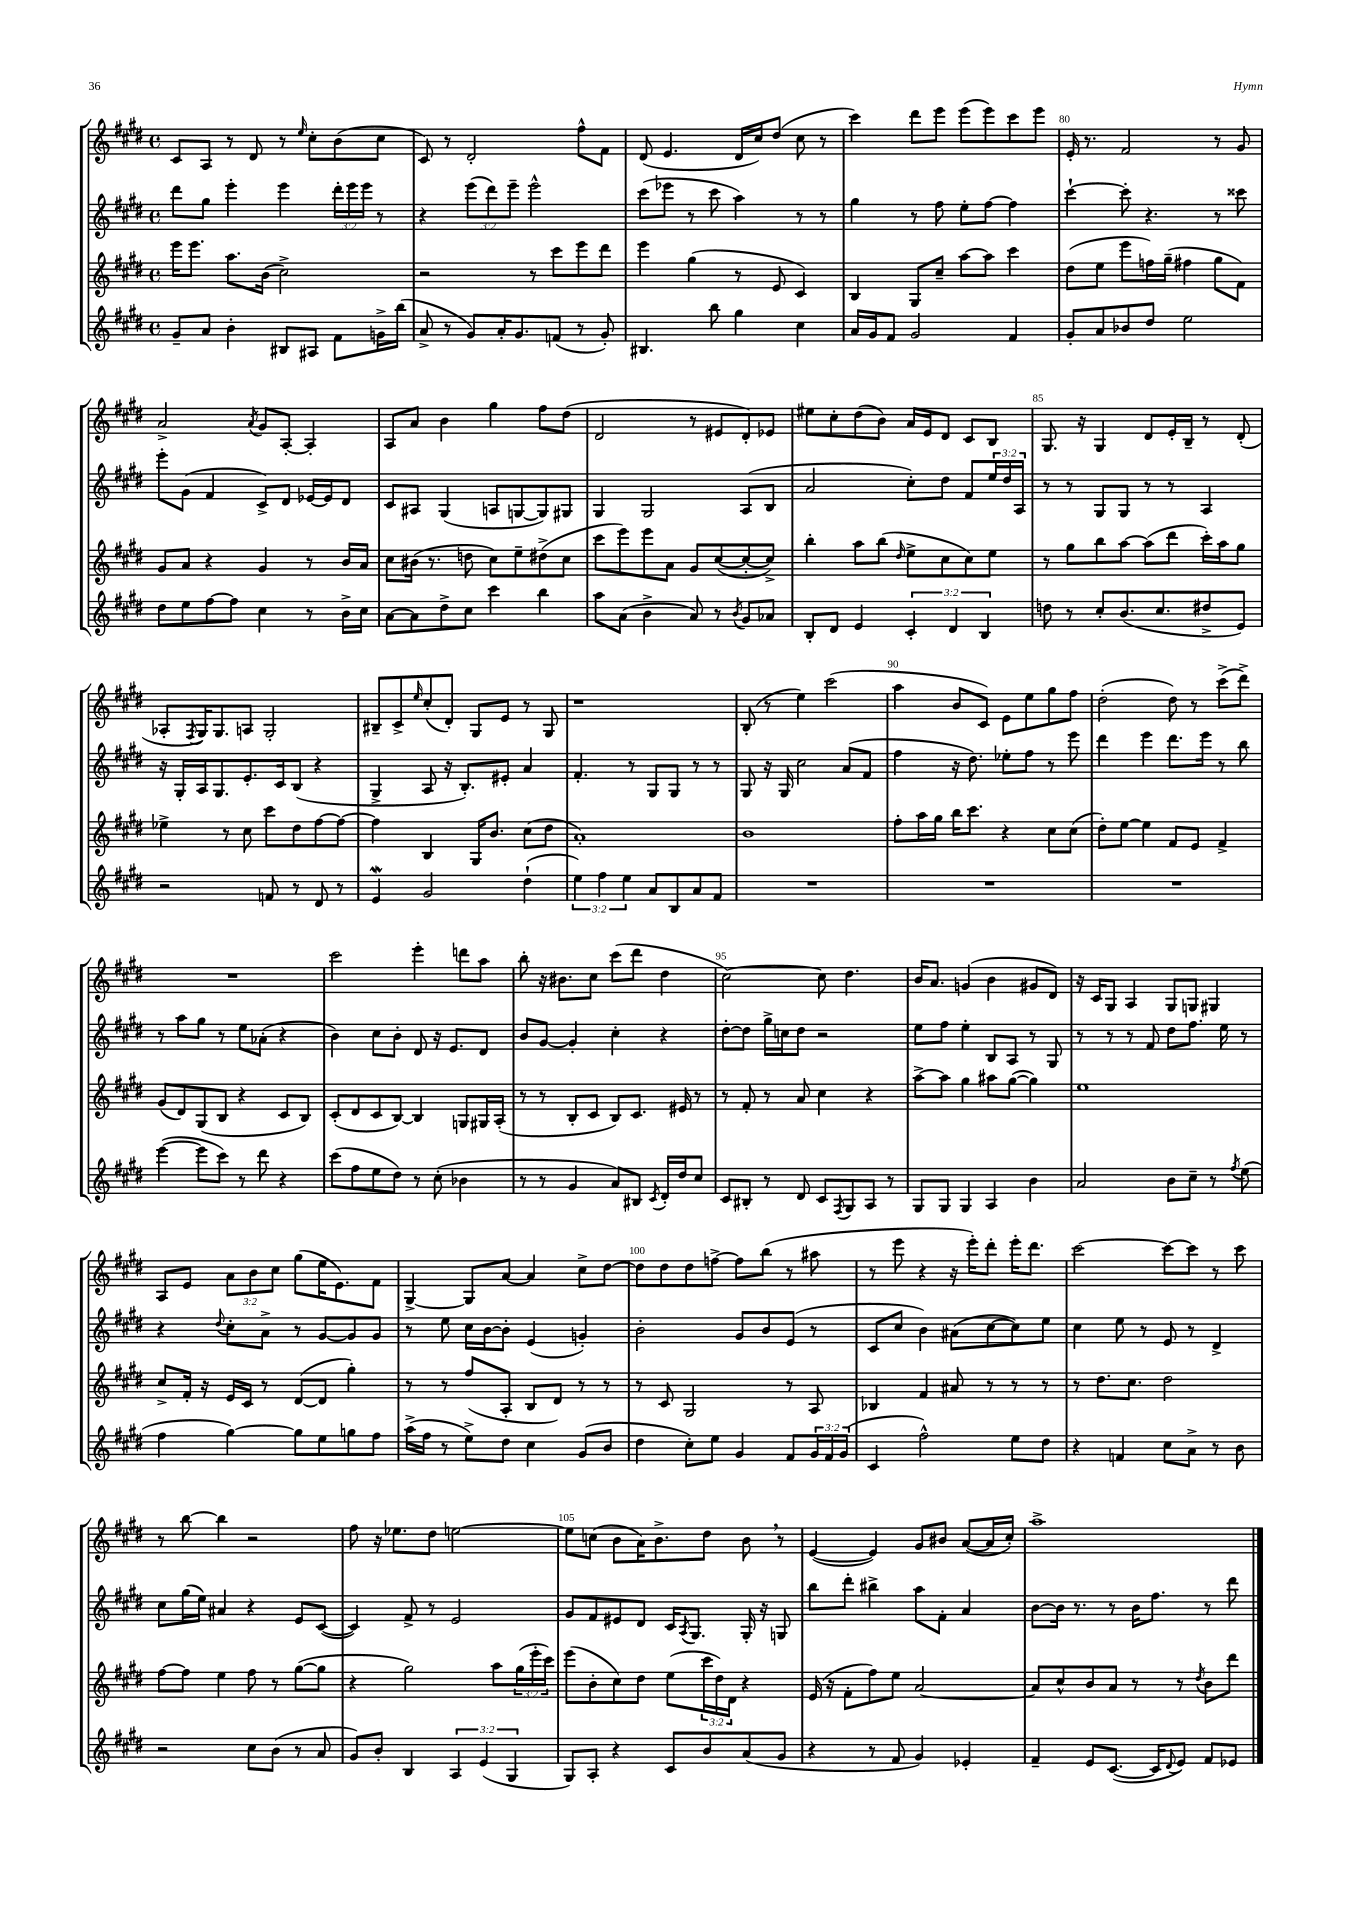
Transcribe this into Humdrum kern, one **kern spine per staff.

**kern	**kern	**kern	**kern
*part4	*part3	*part2	*part1
*staff4	*staff3	*staff2	*staff1
*clefG2	*clefG2	*clefG2	*clefG2
*k[f#c#g#d#]	*k[f#c#g#d#]	*k[f#c#g#d#]	*k[f#c#g#d#]
*M4/4	*M4/4	*M4/4	*M4/4
*met(c)	*met(c)	*met(c)	*met(c)
=76	=76	=76	=76
8g#~/L	16eee\KL	8ddd#\L	8c#/L
.	8.eee\J	.	.
8a/J	.	8gg#\J	8A/J
4b'\	8.aa\L	4eee'\	8r
.	.	.	8d#/
.	(16b\Jk	.	.
8B#X/L	2cc#^\)	4eee\	8r
.	.	.	16qqee/
8A#X/J	.	.	8cc#'\L
8f#\L	.	24ddd#'\LL	(8b\
.	.	24eee\	.
.	.	24eee\JJ	.
16gn^\L	.	8r	8cc#\J
(16bb\JJ	.	.	.
=77	=77	=77	=77
8a^/	2r	4r	8c#/)
8r	.	.	8r
8g#/L)	.	(12eee\L	2d#'/
.	.	12ddd#\)	.
16a'/K	.	.	.
.	.	12eee~\J	.
8.g#/	.	.	.
.	8r	2eee^^\	.
(8fn/J	8ccc#\L	.	.
8r	8eee\	.	8ff#^^\L
8g#'/)	8ddd#\J	.	8f#\J
=78	=78	=78	=78
4.B#X/	4eee\	(8ccc#\L	(8d#/
.	.	8eee-X\J	4.e/
.	(4gg#\	8r	.
8bb\	.	8ccc#\	.
4gg#\	8r	4aa\)	16d#/LL
.	.	.	16cc#/J)
.	8e/	.	(8dd#/J
4cc#\	4c#/)	8r	8cc#\
.	.	8r	8r
=79	=79	=79	=79
16a/LL	4B/	4gg#\	4ccc#\)
16g#/J	.	.	.
8f#/J	.	.	.
2g#/	8G#/L	8r	8ddd#\L
.	8cc#~/J	8ff#\	8eee\J
.	[8aa\L	8ee'\L	(8eee\L
.	8aa\J]	[8ff#\J	8eee\)
4f#/	4ccc#\	4ff#\]	8ccc#\
.	.	.	8eee\J
=80	=80	=80	=80
8g#'/L	(8dd#\L	[4ccc#`\	16e'/
.	.	.	8.r
8a/	8ee\J	.	.
8b-X/	8eee\L	8ccc#'\]	2f#/
8dd#/J	16ffn\L)	4.r	.
.	(16gg#~\JJ	.	.
2ee\	4ff#X\	.	.
.	8gg#\L	8r	8r
.	8f#\J)	8ccc##X\	8g#/
!!LO:LB:g=z
=81	=81	=81	=81
8dd#\L	8g#/L	8eee'\L	2a^/
8ee\	8a/J	(8g#\J	.
[8ff#\	4r	4f#/	.
8ff#\J]	.	.	.
.	.	.	8qa/
4cc#\	4g#/	8c#^/L)	8g#/L
.	.	8d#/J	[8A'/J
8r	8r	[16e-X/LL	4A'/]
.	.	16e-/J]	.
16b^\LL	16b/LL	8d#/J	.
16cc#\JJ	16a/JJ	.	.
=82	=82	=82	=82
[8a\L	8cc#\L	8c#/L	8A/L
8a\]	(16b#X\Jk	8A#X/J	8a/J
.	8.r	.	.
8dd#^\	.	(4G#/	4b\
8cc#\J	8ddn\	.	.
4ccc#\	8cc#\L)	8An/L	4gg#\
.	8ee~\	[8Gn/	.
4bb\	(8dd#X^\	8G/])	8ff#\L
.	8cc#\J	8G#X/J	(8dd#\J
=83	=83	=83	=83
8aa\L	8ccc#\L	4G#/	2d#/
(8a\J	8eee\)	.	.
4b^\	8eee\	2G#/	.
.	8a\J	.	.
8a/)	8g#/L	.	8r
8r	([8cc#/	.	8e#X/L
8qb/	.	.	.
8g#/L	8cc#'/_	(8A/L	8d#'/)
8a-X/J	8cc#^/J])	8B/J	8e-X/J
=84	=84	=84	=84
8B'/L	4bb'\	2a/	8ee#X\L
8d#/J	.	.	8cc#'\
4e/	8aa\L	.	(8dd#\
.	(8bb\J	.	8b\J)
.	16qqdd#/	.	.
6c#'/	8ee^\L	8cc#'\L)	16a/LL
.	.	.	16e/J
.	8cc#\	8dd#\J	8d#/J
6d#/	.	.	.
.	8cc#\)	8f#/L	8c#/L
6B/	.	.	.
.	8ee\J	24ee/L	8B/J
.	.	24dd#/	.
.	.	24A/JJ	.
=85	=85	=85	=85
8ddn\	8r	8r	8.G#/
8r	8gg#\L	8r	.
.	.	.	16r
8cc#'/L	8bb\	8G#/L	4G#/
(8.b/	[8aa\J	8G#/J	.
.	(8aa\L]	8r	8d#/L
8.cc#/	.	.	.
.	8ddd#\J	8r	16e'/L
.	.	.	16B~/JJ
8dd#X^/	16ccc#'\LL)	4A/	8r
.	16aa\J	.	.
8e/J)	8gg#\J	.	(8d#'/
!!LO:LB:g=z
=86	=86	=86	=86
2r	4ee-X^\	16r	8A-X'/L
.	.	16G#'/LL	.
.	.	.	8qF#/
.	.	16A/J	16G#/K)
.	.	8.G#/	8.G#/
.	8r	.	.
.	8cc#\	8.e'/	8An/J
8fn/	8ccc#\L	.	2G#'/
.	.	16c#/k	.
8r	8dd#\	(8B/J	.
8d#/	[8ff#\	4r	.
8r	8ff#\J_	.	.
=87	=87	=87	=87
4ew/	4ff#\]	4G#^/	8B#X~/L
.	.	.	8c#^/
.	.	.	16qqee/
2g#/	4B/	8A/	(8cc#'/
.	.	16r	8d#'/J)
.	.	8.B'/L)	.
.	16G#/KL	.	8G#/L
.	8.b/J	.	.
.	.	8e#X'/J	8e/J
(4dd#`\	(8cc#\L	4a/	8r
.	8dd#\J	.	8G#/
=88	=88	=88	=88
6ee\)	1a')	4.f#'/	1r
6ff#\	.	.	.
6ee\	.	.	.
.	.	8r	.
8a/L	.	8G#/L	.
8B/	.	8G#/J	.
8a/	.	8r	.
8f#/J	.	8r	.
=89	=89	=89	=89
1r	1b	8G#/	(8B'/
.	.	16r	8r
.	.	16G#/	.
.	.	2cc#\	4ee\)
.	.	.	(2ccc#\
.	.	(8a/L	.
.	.	8f#/J	.
=90	=90	=90	=90
1r	8ff#'\L	4ff#\	4aa\
.	16aa\L	.	.
.	16gg#\JJ	.	.
.	16bb\KL	16r	8b/L
.	8.ccc#\J	8.dd#\)	.
.	.	.	8c#/J)
.	4r	8ee-X'\L	8e\L
.	.	8ff#\J	8ee\
.	8cc#\L	8r	8gg#\
.	(8cc#\J	8eee\	8ff#\J
=91	=91	=91	=91
1r	8dd#'\L)	4ddd#\	(2dd#'\
.	[8ee\J	.	.
.	4ee\]	4eee\	.
.	8f#/L	8.ddd#\L	8dd#\)
.	8e/J	.	8r
.	.	16eee\Jk	.
.	4f#^/	8r	(8ccc#^\L
.	.	8bb\	8ddd#^\J)
!!LO:LB:g=z
=92	=92	=92	=92
([4eee\	(8g#/L	8r	1r
.	8d#/)	8aa\L	.
8eee\L]	(8G#/	8gg#\J	.
8ccc#\J)	8B/J	8r	.
8r	4r	8ee\L	.
8ddd#\	.	(8a-X'\J	.
4r	8c#/L	4r	.
.	8B/J)	.	.
=93	=93	=93	=93
(8ccc#\L	(8c#'/L	4b\)	2ccc#\
8ff#\	8d#/	.	.
8ee\	8c#/	8cc#\L	.
8dd#\J)	[8B/J)	8b'\J	.
8r	4B/]	8d#/	4eee'\
(8cc#'\	.	16r	.
.	.	8.e/L	.
4b-X\	8Gn/L	.	8dddn\L
.	16G#X/L	8d#/J	8aa\J
.	(16A'/JJ	.	.
=94	=94	=94	=94
8r	8r	8b/L	8bb'\
8r	8r	[8g#/J	16r
.	.	.	8.b#X\L
4g#/	8B'/L	4g#'/]	.
.	8c#/J	.	8cc#\J
8a/L)	8B/L)	4cc#'\	(8ccc#\L
8B#X/J	8.c#/J	.	8ddd#\J
8qc#/	.	.	.
16d#'/LL	.	4r	4dd#\
16dd#/J	16e#X/	.	.
8cc#/J	8r	.	.
=95	=95	=95	=95
8c#/L	8r	[8dd#'\L	[2cc#\)
8B#X'/J	8f#'/	8dd#\J]	.
8r	8r	16gg#^\LL	.
.	.	16ccn\J	.
8d#/	8a/	8dd#\J	.
8c#/L	4cc#\	2r	8cc#\]
8qF#/	.	.	.
8G#/	.	.	4.dd#\
8A/J	4r	.	.
8r	.	.	.
=96	=96	=96	=96
8G#/L	[8aa^\L	8ee\L	16b/KL
.	.	.	8.a/J
8G#/J	8aa\J]	8ff#\J	.
4G#/	4gg#\	4ee'\	(4gn/
4A/	8aa#X\L	8B/L	4b\
.	([8gg#\J	8A/J	.
4b\	4gg#\])	8r	8g#X/L
.	.	8G#/	8d#/J)
=97	=97	=97	=97
2a/	1ee	8r	16r
.	.	.	16c#/KL
.	.	8r	8G#/J
.	.	8r	4A/
.	.	8f#/	.
8b\L	.	8dd#\L	8G#/L
8cc#~\J	.	8.ff#\J	8Gn/J
8r	.	.	4G#X/
.	.	16ee\	.
8qff#/	.	.	.
(8ee\	.	8r	.
!!LO:LB:g=z
=98	=98	=98	=98
4ff#\	8cc#^/L	4r	8A/L
.	16f#'/Jk	.	8e/J
.	16r	.	.
.	.	8qqdd#/	.
[4gg#\)	16e/LL	8cc#'\L	12a\L
.	16c#/JJ	.	.
.	.	.	12b\
.	8r	8a^\J	.
.	.	.	12cc#\J
8gg#\L]	([8d#/L	8r	(8gg#\L
8ee\	8d#/J]	[8g#/L	16ee\K
.	.	.	8.e\)
8ggn\	4gg#'\)	8g#/]	.
8ff#\J	.	8g#/J	8f#\J
=99	=99	=99	=99
(16aa^\LL	8r	8r	[4G#^/
16ff#\JJ	.	.	.
8r	8r	8ee\	.
8ee^\L)	(8ff#/L	16cc#\LL	8G#/L]
.	.	[16b\J	.
8dd#\J	8A'/J	8b'\J]	[8a/J
4cc#\	8B/L	(4e/	4a/]
.	8d#/J)	.	.
(8g#/L	8r	4gn'/)	8cc#^\L
8b/J	8r	.	[8dd#\J
=100	=100	=100	=100
4dd#\	8r	2b'\	8dd#\L]
.	8c#/	.	8dd#\
8cc#'\L)	2G#/	.	8dd#\
8ee\J	.	.	[8ffn^\J
4g#/	.	8g#/L	8ff\L]
.	.	8b/	(8bb\J
8f#/L	8r	(8e/J	8r
24g#/L	8A/	8r	8aa#X\
24f#/	.	.	.
(24g#/JJ	.	.	.
=101	=101	=101	=101
4c#/	4B-X/	8c#/L	8r
.	.	8cc#/J	8eee\
2ff#^^\)	4f#/	4b\)	4r
.	8a#X/	(8a#X\L	16r
.	.	.	16eee'\KL)
.	8r	[8cc#\	8ddd#'\J
8ee\L	8r	8cc#\])	16eee'\KL
.	.	.	8.ddd#\J
8dd#\J	8r	8ee\J	.
=102	=102	=102	=102
4r	8r	4cc#\	[2ccc#\
.	8.dd#\L	.	.
4fn/	.	8ee\	.
.	8.cc#\J	.	.
.	.	8r	.
8cc#\L	2dd#\	8e/	8ccc#\L_
8a^\J	.	8r	8ccc#\J]
8r	.	4d#^/	8r
8b\	.	.	8ccc#\
!!LO:LB:g=z
=103	=103	=103	=103
2r	[8ff#\L	8cc#\L	8r
.	8ff#\J]	(16gg#\L	[8bb\
.	.	16ee\JJ)	.
.	4ee\	4a#X/	4bb\]
8cc#\L	8ff#\	4r	2r
(8b\J	8r	.	.
8r	([8gg#\L	8e/L	.
8a/	8gg#\J]	([8c#/J	.
=104	=104	=104	=104
8g#/L)	4r	4c#/])	8ff#\
8b'/J	.	.	16r
.	.	.	8.ee-X\L
4B/	2gg#\)	8f#^/	.
.	.	8r	8dd#\J
6A/	.	2e/	[2een\
(6e/	.	.	.
.	8aa\L	.	.
6G#/	.	.	.
.	(24gg#\L	.	.
.	24eee'\	.	.
.	24ccc#\JJ)	.	.
=105	=105	=105	=105
8G#/L)	(8eee\L	8g#/L	8ee\L]
8A'/J	8b'\	8f#/	(8ccn\J
4r	8cc#\)	8e#X/	8b\L
.	8dd#\J	8d#/J	16a\K)
.	.	.	8.b^\
8c#/L	(8ee\L	16c#/KL	.
.	.	8qA/	.
.	.	8.G#/J	.
8b/	24ccc#\L	.	8dd#\J
.	24dd#\)	.	.
.	24d#\JJ	.	.
(8a/	4r	16G#'/	8b,\
.	.	16r	.
8g#/J	.	8Gn/	8r
=106	=106	=106	=106
4r	(16e/	8bb\L	([4e/
.	16r	.	.
.	8f#'\L	8ddd#'\J	.
8r	8ff#\)	4bb#X^\	4e/])
8f#/	8ee\J	.	.
4g#/)	[2a/	8aa\L	8g#/L
.	.	8f#'\J	8b#X/J
4e-X'/	.	4a/	([8a/L
.	.	.	16a/L]
.	.	.	16cc#'/JJ)
=107	=107	=107	=107
4f#~/	8a/L]	[8b\L	1aa^
.	8cc#^^/	16b\Jk]	.
.	.	8.r	.
8e/L	8b/	.	.
([8.c#/J	8a/J	8r	.
.	8r	16b\KL	.
16c#/KL]	.	8.ff#\J	.
8qqd#/	.	.	.
8e/J)	8r	.	.
.	8qdd#/	.	.
8f#/L	8b\L	8r	.
8e-X/J	8ddd#\J	8ddd#\	.
==	==	==	==
*-	*-	*-	*-
